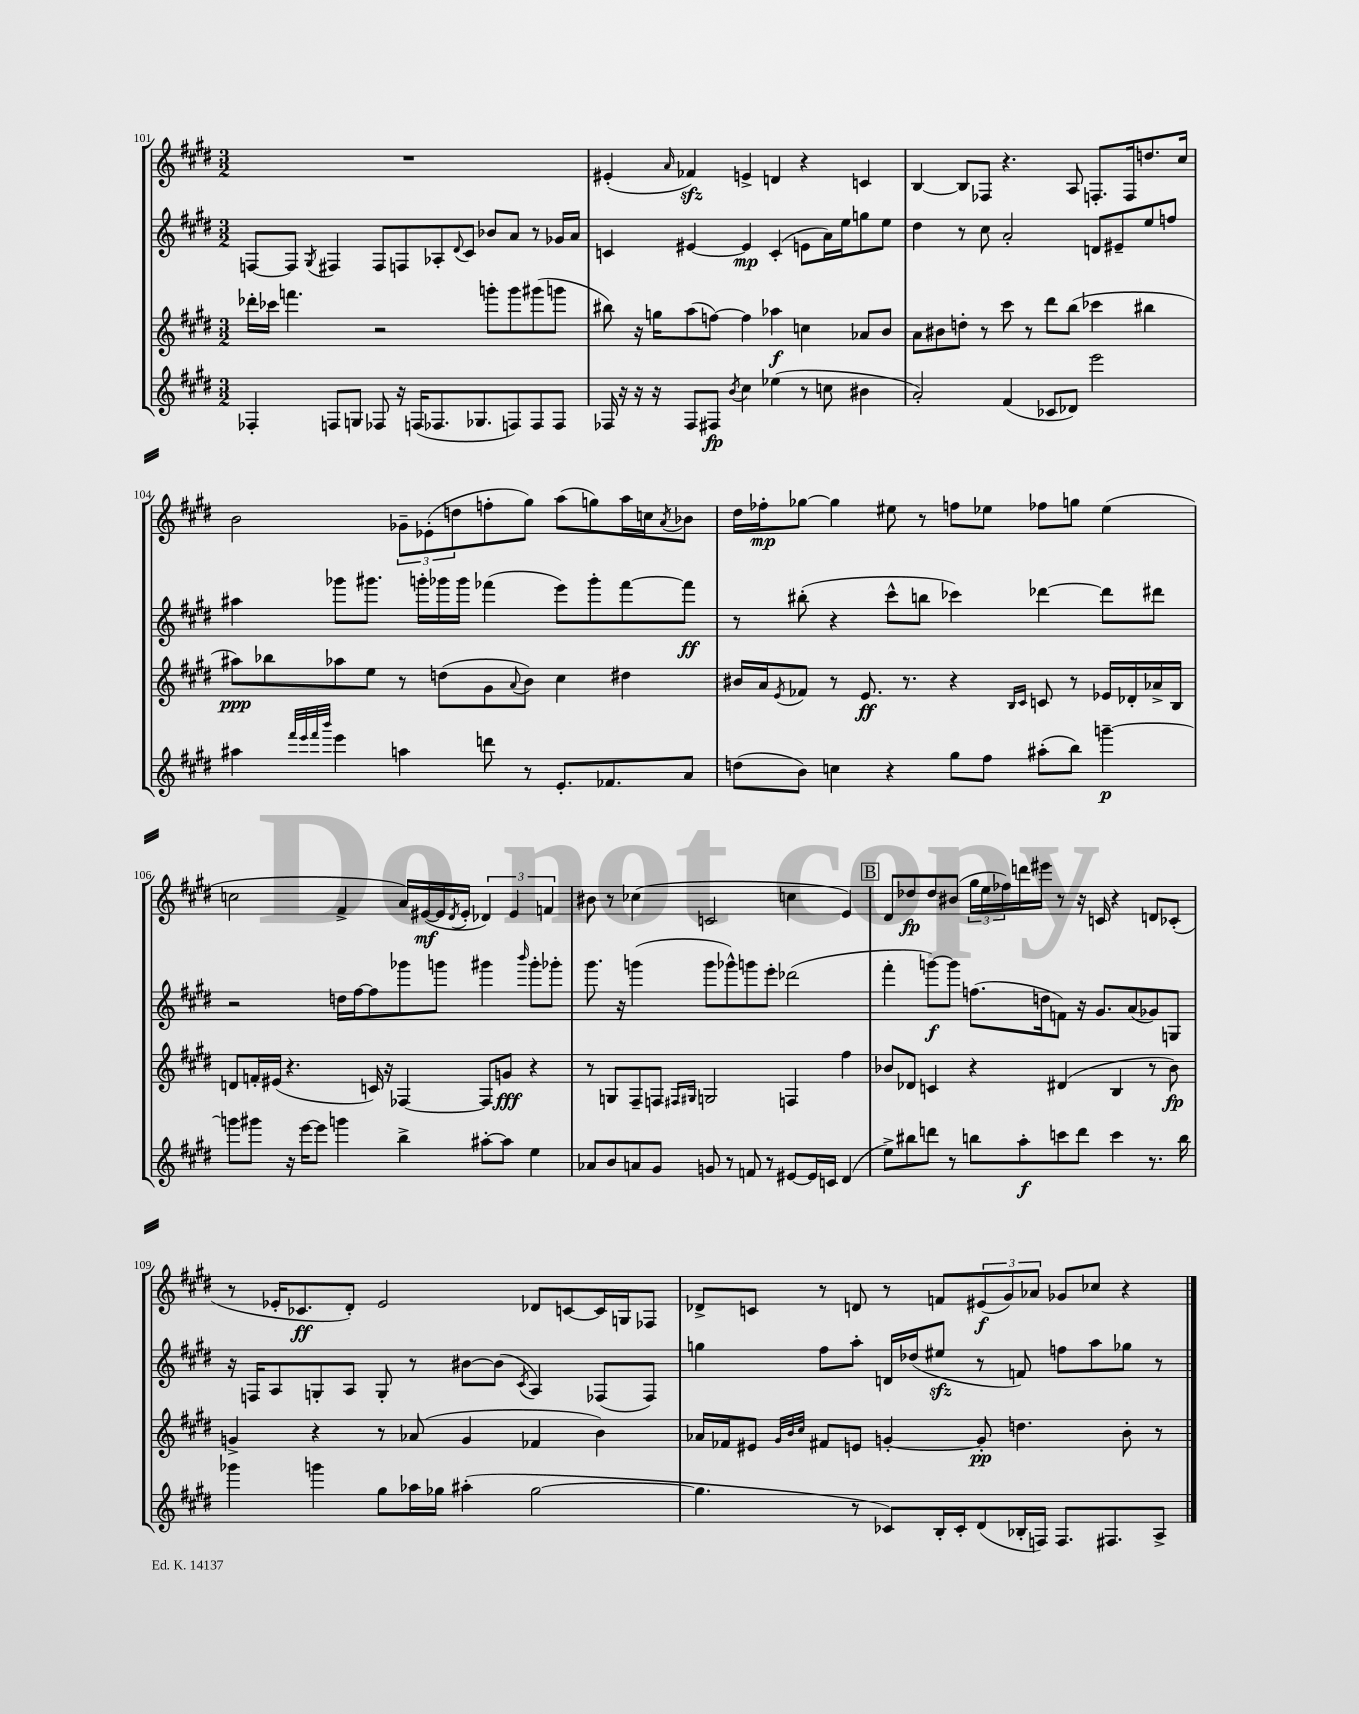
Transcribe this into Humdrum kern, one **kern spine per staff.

**kern	**dynam	**kern	**dynam	**kern	**dynam	**kern	**dynam
*part4	*part4	*part3	*part3	*part2	*part2	*part1	*part1
*staff4	*staff4	*staff3	*staff3	*staff2	*staff2	*staff1	*staff1
*clefG2	*	*clefG2	*	*clefG2	*	*clefG2	*
*k[f#c#g#d#]	*	*k[f#c#g#d#]	*	*k[f#c#g#d#]	*	*k[f#c#g#d#]	*
*M3/2	*	*M3/2	*	*M3/2	*	*M3/2	*
=101	=101	=101	=101	=101	=101	=101	=101
4F-X'/	.	16ddd-X'\LL	.	[8Fn/L	.	1.r	.
.	.	16ccc-X\JJ	.	.	.	.	.
.	.	4.fffn\	.	8F/J]	.	.	.
.	.	.	.	8qG#/	.	.	.
8Fn/L	.	.	.	4F#X/	.	.	.
8Gn/J	.	.	.	.	.	.	.
8F-X/	.	2r	.	8F#/L	.	.	.
16r	.	.	.	8Fn/	.	.	.
(16Fn/KL	.	.	.	.	.	.	.
8.F-X/	.	.	.	8A-X'/	.	.	.
.	.	.	.	8qqd#/	.	.	.
.	.	.	.	8c#/J	.	.	.
8.G-X/	.	.	.	.	.	.	.
.	.	8gggn'\L	.	8b-X/L	.	.	.
8Fn/)	.	8ggg\	.	8a/J	.	.	.
8F/	.	(8ggg#X\	.	8r	.	.	.
8F/J	.	8gggn\J	.	16g-X/LL	.	.	.
.	.	.	.	16a/JJ	.	.	.
=102	=102	=102	=102	=102	=102	=102	=102
16F-X/	.	8bb#X\)	.	4cn/	.	(4e#X'/	.
16r	.	.	.	.	.	.	.
16r	.	16r	.	.	.	.	.
16r	.	16ggn\KL	.	.	.	.	.
.	.	.	.	.	.	16qqa/	.
8F-/L	.	(8aa\	.	[4e#X/	.	4f-Xzz/)	.
8F#X/J	fp	[8ffn\J)	.	.	.	.	.
8qb/	.	.	.	.	.	.	.
4cc#\	.	4ff\]	.	4e#/]	mp	4en^/	.
(4ee-X\	.	4aa-X\	f	(4c'/	.	4dn/	.
8r	.	4ccn\	.	8en\L	.	4r	.
8ccn\	.	.	.	16a\L)	.	.	.
.	.	.	.	16ee\J	.	.	.
4b#X\	.	8a-X/L	.	8ggn\	.	4cn/	.
.	.	8b/J	.	8ee\J	.	.	.
=103	=103	=103	=103	=103	=103	=103	=103
2a'/)	.	8a\L	.	4dd#\	.	[4B/	.
.	.	8b#X\	.	.	.	.	.
.	.	8ddn'\J	.	8r	.	8B/L]	.
.	.	8r	.	8cc#\	.	8F-X/J	.
(4f#/	.	8ccc#\	.	2a'/	.	4.r	.
.	.	8r	.	.	.	.	.
8c-X/L	.	8ddd#\L	.	.	.	.	.
8d-X/J)	.	(8bb\J	.	.	.	8A/	.
2eee\	.	4ccc-X\	.	8dn/L	.	8.Fn'/L	.
.	.	.	.	8e#X~/	.	.	.
.	.	.	.	.	.	16F/k	.
.	.	4bb#X\	.	8ee/	.	8.ddn/	.
.	.	.	.	8ffn/J	.	.	.
.	.	.	.	.	.	16cc#/Jk	.
!!LO:LB:g=z
=104	=104	=104	=104	=104	=104	=104	=104
4aa#X\	.	8aa#X\L)	ppp	4aa#X\	.	2b\	.
.	.	8bb-X\	.	.	.	.	.
32qqfff#/LLL	.	.	.	.	.	.	.
32qqeee/	.	.	.	.	.	.	.
32qqfff#/	.	.	.	.	.	.	.
32qqbbb/JJJ	.	.	.	.	.	.	.
4eee\	.	8aa-X\	.	8ggg-X\L	.	.	.
.	.	8ee\J	.	8.ggg#X\J	.	.	.
4aan\	.	8r	.	.	.	12g-X~\L	.
.	.	.	.	16gggn'\LL	.	.	.
.	.	.	.	.	.	(12e-X'\	.
.	.	(8ddn\L	.	16ggg-X\	.	.	.
.	.	.	.	.	.	12ddn\	.
.	.	.	.	16ggg-\JJ	.	.	.
8dddn\	.	8g#\	.	(4fff-X\	.	8ffn'\	.
.	.	8qqa/	.	.	.	.	.
8r	.	8b\J)	.	.	.	8gg#\J)	.
8.e'/L	.	4cc#\	.	8eee\L)	.	(8aa\L	.
.	.	.	.	8ggg-'\	.	8ggn\)	.
8.f-X/	.	.	.	.	.	.	.
.	.	4dd#X\	.	[8fff-\	.	16aa\L	.
.	.	.	.	.	.	16ccn\J	.
.	.	.	.	.	.	8qa/	.
8a/J	.	.	.	8fff-\J]	ff	8b-X\J	.
=105	=105	=105	=105	=105	=105	=105	=105
(8ddn\L	.	16b#X/LL	.	8r	.	16dd#\LL	.
.	.	16a/J	.	.	.	16ff-X'\J	mp
.	.	8qe/	.	.	.	.	.
8b\J)	.	8f-X/J	.	(8bb#X'\	.	[8gg-X\J	.
4ccn\	.	8r	.	4r	.	4gg-\]	.
.	.	8.e/	ff	.	.	.	.
4r	.	.	.	8ccc#^^\L	.	8ee#X\	.
.	.	8.r	.	.	.	.	.
.	.	.	.	8bbn\J	.	8r	.
8gg#\L	.	4r	.	4ccc-X\)	.	8ffn\L	.
8ff#\J	.	.	.	.	.	8ee-X\J	.
.	.	16qqB/LL	.	.	.	.	.
.	.	16qqc#/JJ	.	.	.	.	.
(8aa#X'\L	.	8cn/	.	[4ddd-X\	.	8ff-X\L	.
8bb\J)	.	8r	.	.	.	8ggn\J	.
[4gggn~\	p	16e-X/LL	.	8ddd-\L]	.	(4ee-\	.
.	.	16d-X'/	.	.	.	.	.
.	.	16a-X^/	.	8ddd#X\J	.	.	.
.	.	16B/JJ	.	.	.	.	.
!!LO:LB:g=z
=106	=106	=106	=106	=106	=106	=106	=106
8gggn\L]	.	8dn/L	.	2r	.	2ccn\	.
8ggg#X\J	.	16fn'/L	.	.	.	.	.
.	.	(16e#X/JJ	.	.	.	.	.
16r	.	4.r	.	.	.	.	.
[16eee\KL	.	.	.	.	.	.	.
8eee\J]	.	.	.	.	.	.	.
4gggn\	.	.	.	16ddn\LL	.	4f#^/	.
.	.	.	.	[16ff#\J	.	.	.
.	.	16cn/)	.	8ff#\]	.	.	.
.	.	16r	.	.	.	.	.
4bb^\	.	[4F-X/	.	8ggg-X\	.	16a/LL)	.
.	.	.	.	.	.	([16e#X/	mf
.	.	.	.	8gggn\J	.	16e#/]	.
.	.	.	.	.	.	8qd#/	.
.	.	.	.	.	.	16e#'/JJ	.
[8aa#X'\L	.	8F-/L]	.	4ggg#X\	.	6d-X/)	.
8aa#\J]	.	8gn/J	fff	.	.	.	.
.	.	.	.	.	.	6e#/	.
.	.	.	.	16qqbbb/	.	.	.
4ee\	.	4r	.	8ggg#'\L	.	.	.
.	.	.	.	.	.	6fn/	.
.	.	.	.	8ggg-X'\J	.	.	.
=107	=107	=107	=107	=107	=107	=107	=107
8a-X/L	.	8r	.	8.ggg#\	.	8b#X\	.
8b/	.	8Gn/L	.	.	.	8r	.
.	.	.	.	16r	.	.	.
8an/	.	8F#~/	.	(4gggn\	.	(4cc-X\	.
8g#/J	.	8Fn/J	.	.	.	.	.
.	.	16qqF#X/LL	.	.	.	.	.
.	.	16qqG#X/JJ	.	.	.	.	.
8gn/	.	2Gn/	.	8ggg\L	.	2cn/	.
8r	.	.	.	8ggg-X^^\)	.	.	.
8fn/	.	.	.	8gggn\	.	.	.
8r	.	.	.	8eee'\J	.	.	.
[8e#X/L	.	4Fn/	.	(2ddd-X\	.	4ccn\	.
16e#/L]	.	.	.	.	.	.	.
16cn/JJ	.	.	.	.	.	.	.
(4d#/	.	4ff#\	.	.	.	4e/)	.
!!LO:REH:place=s1:t=B
=108	=108	=108	=108	=108	=108	=108	=108
8ee^\L)	.	8b-X/L	.	4fff#'\	.	8d#/L	.
8bb#X\	.	8d-X/J	.	.	.	8dd-X/	fp
8dddn\J	.	4cn/	.	[8gggn\L)	f	8dd-/	.
8r	.	.	.	8ggg\J]	.	(8b#X/J	.
8bbn\L	.	4r	.	(8.ffn\L	.	24gg#\LL	.
.	.	.	.	.	.	24ee\	.
.	.	.	.	.	.	24ff-X\)	.
8aa'\	f	.	.	.	.	16dddn\	.
.	.	.	.	16ddn\k	.	16eee#X\JJ	.
8cccn\	.	(4d#X/	.	8fn\J)	.	8r	.
8ddd\J	.	.	.	16r	.	16r	.
.	.	.	.	8.g#/L	.	16cn/	.
4ccc\	.	4B/	.	.	.	4r	.
.	.	.	.	(8a/	.	.	.
8.r	.	8r	.	8g-X/)	.	8dn/L	.
.	.	8b-\)	fp	8Gn/J	.	(8c-X'/J	.
16bb\	.	.	.	.	.	.	.
!!LO:LB:g=z
=109	=109	=109	=109	=109	=109	=109	=109
4ggg-X\	.	4gn^/	.	16r	.	8r	.
.	.	.	.	16Fn/KL	.	.	.
.	.	.	.	8A/	.	16e-X'/KL	.
.	.	.	.	.	.	8.c-X/	ff
4gggn\	.	4r	.	8Gn'/	.	.	.
.	.	.	.	8A/J	.	8d#'/J)	.
8gg#\L	.	8r	.	8G'/	.	2e-/	.
16aa-X\L	.	(8a-X/	.	8r	.	.	.
16gg-X\JJ	.	.	.	.	.	.	.
(4aa#X'\	.	4g/	.	[8b#X\L	.	.	.
.	.	.	.	(8b#\J]	.	.	.
.	.	.	.	8qc#/	.	.	.
[2gg-\	.	4f-X/	.	4A/)	.	8d-X/L	.
.	.	.	.	.	.	[8cn/	.
.	.	4b\)	.	(8F-X/L	.	16c/L]	.
.	.	.	.	.	.	16Gn/J	.
.	.	.	.	8F-/J)	.	8F-X/J	.
=110	=110	=110	=110	=110	=110	=110	=110
4.gg-\]	.	16a-X/LL	.	4ggn\	.	8d-X^/L	.
.	.	16f-X/J	.	.	.	.	.
.	.	8e#X/J	.	.	.	8cn/J	.
.	.	32qqg#/LLL	.	.	.	.	.
.	.	32qqb/	.	.	.	.	.
.	.	32qqcc#/JJJ	.	.	.	.	.
.	.	8f#X/L	.	8ff#\L	.	8r	.
8r	.	8en/J	.	8aa'\J	.	8dn/	.
8c-X/L)	.	[4gn'/	.	16dn/LL	.	8r	.
.	.	.	.	(16dd-X/J	.	.	.
16B'/L	.	.	.	8ee#Xzz/J	.	8fn/L	.
16c-'/J	.	.	.	.	.	.	.
(8d#/	.	8g'/]	pp	8r	.	(12e#X/	f
.	.	.	.	.	.	12g#/)	.
16B-X'/L	.	4.ddn\	.	8fn/)	.	.	.
.	.	.	.	.	.	12a-X/J	.
16Fn/JJ)	.	.	.	.	.	.	.
8.F/L	.	.	.	8ffn\L	.	8g-X/L	.
.	.	.	.	8aa\	.	8cc-X/J	.
8.F#X/	.	.	.	.	.	.	.
.	.	8b'\	.	8gg-X\J	.	4r	.
8A^/J	.	8r	.	8r	.	.	.
==	==	==	==	==	==	==	==
*-	*-	*-	*-	*-	*-	*-	*-
